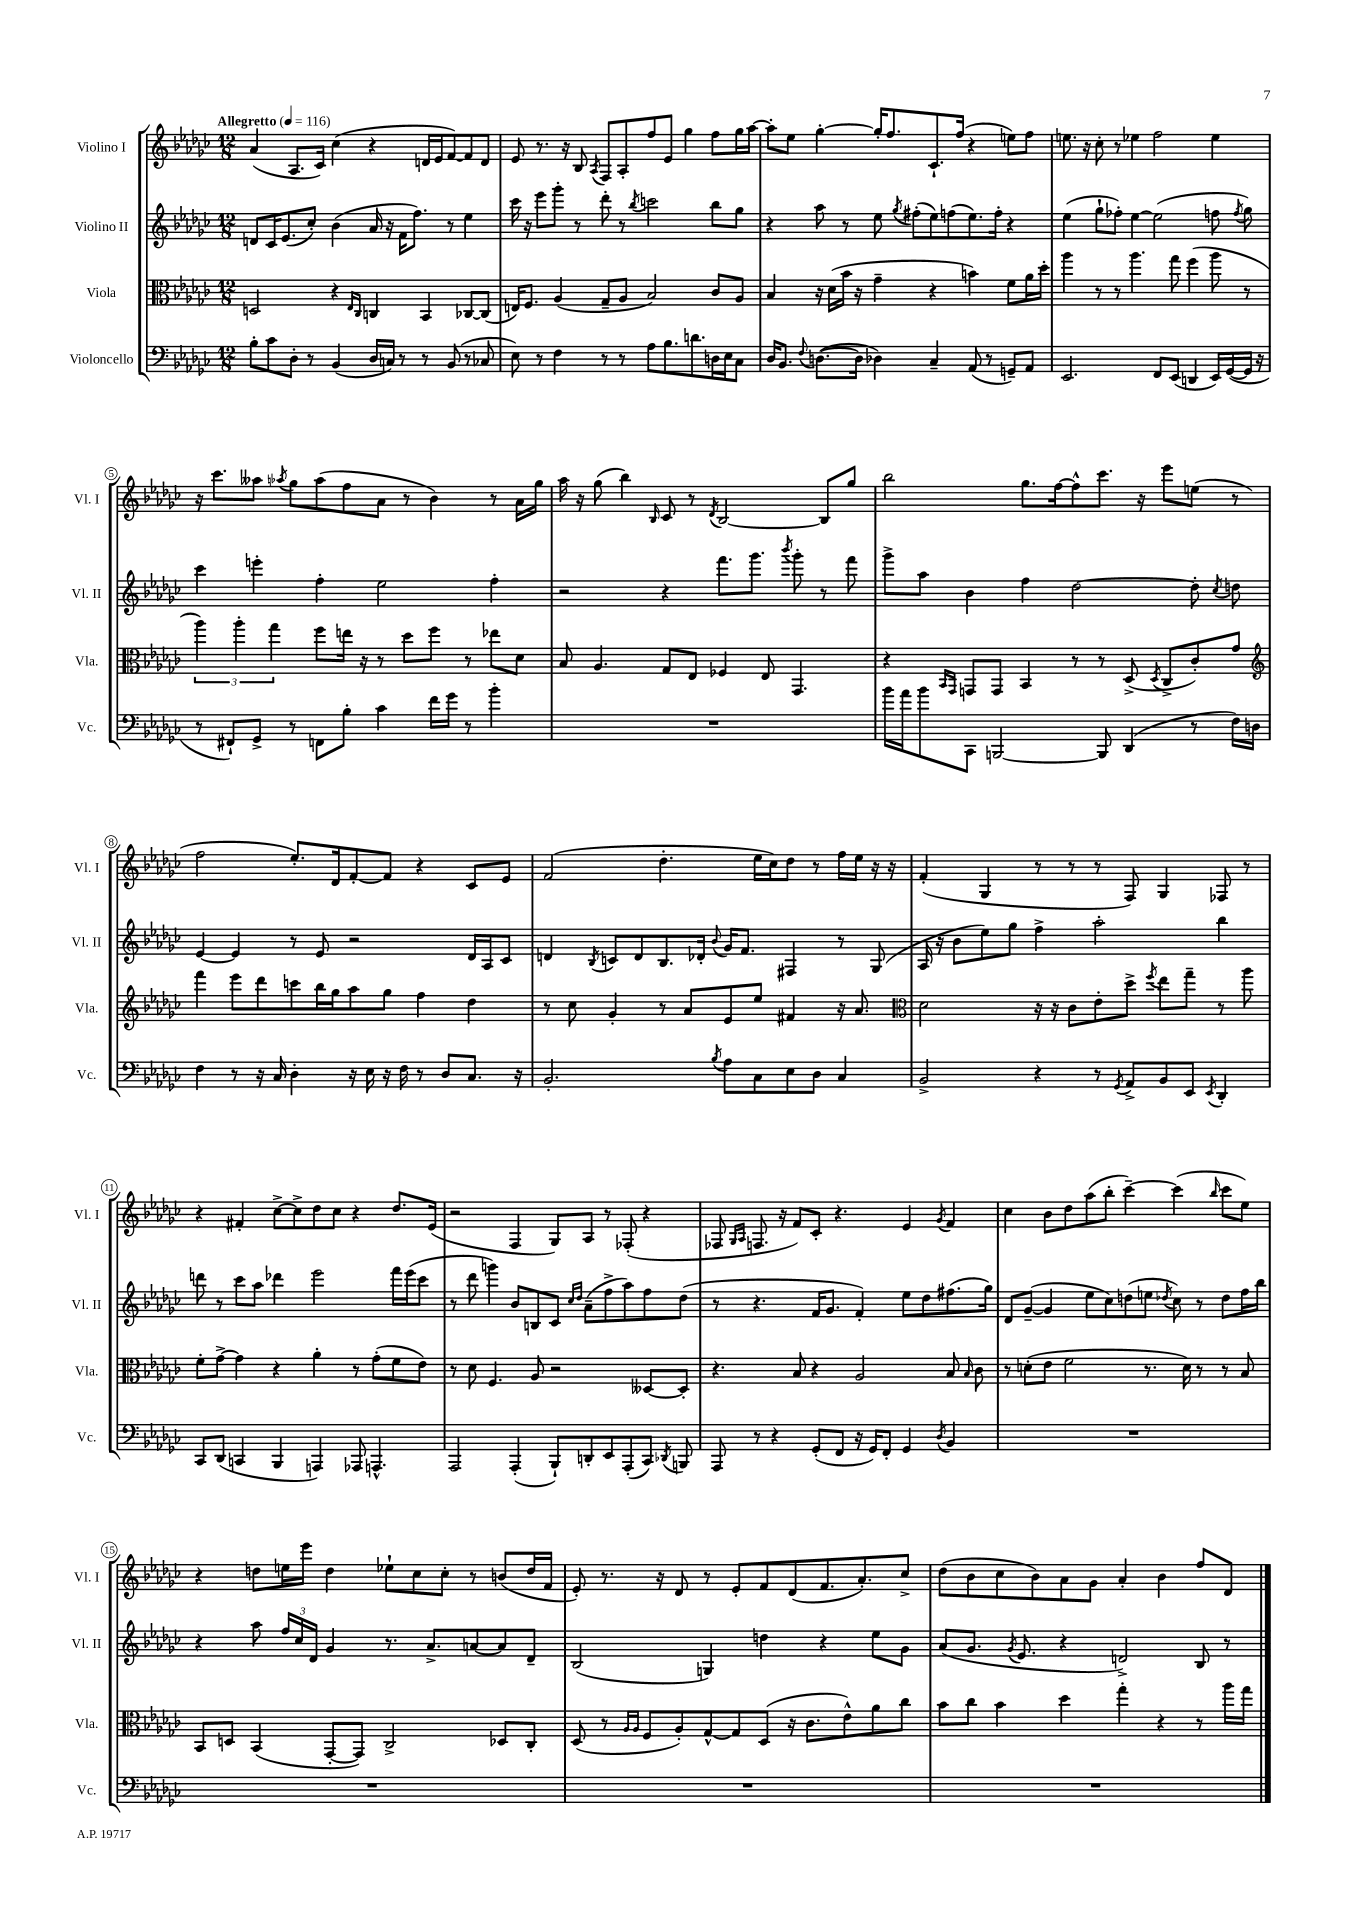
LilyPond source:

<<
\new StaffGroup <<
\new Staff = "s0" \with { instrumentName = "Violino I" shortInstrumentName = "Vl. I" } {
    \clef treble \key ges \major \numericTimeSignature \time 12/8 \tempo "Allegretto" 4 = 116
    \autoBeamOff aes'4( aes8.[ ces'16]) ces''4( r4 d'16[ ees'16 f'8~) f'8 d'8] |
    ees'8 r8. r16 bes8 \acciaccatura { aes8 } f8[ aes8-. f''8 ees'8] ges''4 f''8[ ges''16 aes''16]~ |
    aes''8[-. ees''8] ges''4~-. ges''16[-. f''8. ces'8.-! f''16]( r4 e''8[) f''8] |
    e''8. r16 ces''8-. r8 ees''4 f''2 ees''4 |
    r16 ces'''8.[ aeses''8] \acciaccatura { aes''8 } ges''8[ aes''8( f''8 aes'8] r8 bes'4) r8 aes'16[ ges''16] |
    aes''16 r16 ges''8( bes''4) \grace { bes16 } ces'8 r8 \acciaccatura { des'8 } bes2~ bes8[ ges''8] |
    bes''2 ges''8.[ f''16~ f''8-^ ces'''8.] r16 ees'''8[ e''8]( r8 |
    f''2 ees''8.[-.) des'16 f'8~-. f'8] r4 ces'8[ ees'8] |
    f'2( des''4.-. ees''16[ ces''16) des''8] r8 f''16[ ees''16] r16 r16 |
    f'4-.( ges4 r8 r8 r8 f8) ges4 fes8 r8 |
    r4 fis'4-. ces''8[~-> ces''8-> des''8 ces''8] r4 des''8.[ ees'16]( |
    r2 f4 ges8[) aes8] r8 fes8-.( r4 |
    fes8 \grace { ges16[ aes16] } f8. r16 f'8[) ces'8]-. r4. ees'4 \acciaccatura { ges'8 } f'4 |
    ces''4 bes'8[ des''8 aes''8( bes''8]-. ces'''4~--) ces'''4( \grace { bes''16 } ces'''8[ ees''8]) |
    r4 d''8[ e''16 ees'''16] d''4 ees''8[-! ces''8 ces''8]-. r8 b'8[( d''16 f'16] |
    ees'8-.) r8. r16 des'8 r8 ees'8[-. f'8 des'8( f'8. aes'8.-.) ces''8]-> |
    des''8[( bes'8 ces''8 bes'8) aes'8 ges'8] aes'4-. bes'4 f''8[ des'8] \bar "|." |
}
\new Staff = "s1" \with { instrumentName = "Violino II" shortInstrumentName = "Vl. II" } {
    \clef treble \key ges \major \numericTimeSignature \time 12/8
    \autoBeamOff d'8[ ces'16 ees'8.( ces''8]-.) bes'4( aes'16 r16 f'16[ f''8.]) r8 ees''4 |
    ces'''16 r16 ees'''8[ ges'''8]-. r8 des'''8-. r8 \acciaccatura { bes''8 } c'''2 bes''8[ ges''8] |
    r4 aes''8 r8 ees''8 \acciaccatura { ges''8 } fis''8[-.( ees''8) f''8( ees''8.) f''16]-. r4 |
    ees''4( ges''8[-! fes''8]-.) ees''4~ ees''2( f''8 \acciaccatura { f''8 } ges''8) |
    ces'''4 e'''4-. f''4-. ees''2 f''4-. |
    r2 r4 f'''8.[ ges'''8.] \acciaccatura { bes'''8 } ges'''8-. r8 f'''8 |
    ges'''8[-> aes''8] bes'4 f''4 des''2~ des''8-. \acciaccatura { ces''8 } d''8 |
    ees'4~ ees'4 r8 ees'8 r2 des'16[ aes16 ces'8] |
    d'4 \acciaccatura { bes8 } c'8[ d'8 bes8. des'16]-. \appoggiatura { bes'8 } ges'16[ f'8.] fis4 r8 ges8( |
    aes16 r16 bes'8[ ees''8) ges''8] f''4-> aes''2-. bes''4 |
    d'''8 r8 ces'''8[ aes''8] des'''4 ees'''2 f'''16[ ees'''16( ces'''8] |
    r8 des'''8 g'''4) bes'8[ b8 ces'8] \grace { ces''16[ des''16] } aes'8[--( f''8-> aes''8) f''8 des''8]( |
    r8 r4. f'16[ ges'8.] f'4-.) ees''8[ des''8 fis''8.( ges''16]) |
    des'8[ ges'8]~--( ges'4 ees''8[ ces''8) d''8( e''8] \acciaccatura { des''8 } ces''8) r8 des''8[ f''16 bes''16] |
    r4 aes''8 \tuplet 3/2 { f''16[ ces''16 des'16] } ges'4 r8. aes'8.[-> a'8~ a'8 des'8]-- |
    bes2( g4) d''4 r4 ees''8[ ges'8] |
    aes'8[( ges'8.] \acciaccatura { ges'8 } ees'8. r4 d'2->) bes8 r8 \bar "|." |
}
\new Staff = "s2" \with { instrumentName = "Viola" shortInstrumentName = "Vla." } {
    \clef alto \key ges \major \numericTimeSignature \time 12/8
    \autoBeamOff d2 r4 \grace { ees16[ ces16] } c4 bes,4 ces8[~ ces8]( |
    e16[) f8.] aes4( ges8[-- aes8] bes2) ces'8[ aes8] |
    bes4 r16 des'16[( bes'16] r16 ges'4-- r4 b'4) f'8[ aes'16 des''16]-. |
    aes''4 r8 r8 aes''4. ges''8 f''4( aes''8 r8 |
    \tuplet 3/2 { aes''4) aes''4-. ges''4 } f''8[ e''16] r16 r8 des''8[ f''8] r8 ees''8[ des'8] |
    bes8 aes4. ges8[ ees8] fes4 ees8 ges,4. |
    r4 \grace { bes,16[ ges,16] } g,8[ g,8] bes,4 r8 r8 des8->( \acciaccatura { des8 } ces8[-> ces'8-.) ges'8] |
    \clef treble f'''4 ees'''8[ des'''8 c'''8 bes''16 ges''16 aes''8 ges''8] f''4 des''4 |
    r8 ces''8 ges'4-. r8 aes'8[ ees'8 ees''8] fis'4 r16 aes'8. |
    \clef alto des'2 r16 r16 ces'8[ ees'8-. des''8]-> \acciaccatura { f''8 } ees''8[ ges''8]-- r8 aes''8 |
    f'8[-. ges'8]~-> ges'4 r4 aes'4-. r8 ges'8[-.( f'8 ees'8]) |
    r8 des'8 f4. aes8 r2 deses8[~ deses8]-. |
    r4. bes8 r4 aes2 bes8 \grace { bes16 } ces'8 |
    r8 d'8[-.( ees'8] f'2 r8. d'16) r8 r8 bes8 |
    bes,8[ d8] bes,4( ges,8[~-. ges,8]) ces2-> des8[ ces8]-. |
    des8( r8 \grace { aes16[ aes16] } f8[ aes8-.) ges8~-^ ges8 des8]( r16 ces'8.[ ees'8-^) aes'8 ces''8] |
    bes'8[ ces''8] bes'4 des''4 ges''4-. r4 r8 aes''16[ ges''16] \bar "|." |
}
\new Staff = "s3" \with { instrumentName = "Violoncello" shortInstrumentName = "Vc." } {
    \clef bass \key ges \major \numericTimeSignature \time 12/8
    \autoBeamOff bes8[-. ces'8 des8]-. r8 bes,4( des16[ c16]) r8 r8 bes,8( r8 ces8 |
    ees8) r8 f4 r8 r8 aes8[ bes8. d'8. d16 ees16 ces8] |
    des16[ bes,8.] \appoggiatura { f8 } d8.[~( d16] des4) ces4-- aes,8( r8 g,8[--) aes,8] |
    ees,2. f,8[ ees,8]( d,4 ees,16[) ges,16~( ges,16] r16 |
    r8 fis,8[-!) ges,8]-> r8 f,8[ bes8]-. ces'4 f'16[ ges'16] r8 bes'4-. |
    R1. |
    bes'16[ aes'16 bes'8 ces,8] b,,2~ b,,8 des,4( r8 f16[) d16] |
    f4 r8 r16 ces16 des4-. r16 ees16 r16 f16 r8 des8[ ces8.] r16 |
    bes,2.-. \acciaccatura { bes8 } aes8[ ces8 ees8 des8] ces4 |
    bes,2-> r4 r8 \acciaccatura { ges,8 } aes,8[-> bes,8 ees,8] \acciaccatura { ees,8 } des,4-. |
    ces,8[ des,8]( c,4 bes,,4 a,,4) aes,,8 a,,4.-^ |
    aes,,2 aes,,4-.( bes,,8[-!) d,8-. ees,8 aes,,8-.( ces,8]) \acciaccatura { des,8 } b,,8 |
    aes,,8 r8 r4 ges,8[-.( f,8] r16 ges,16[) f,8]-. ges,4 \acciaccatura { des8 } bes,4 |
    R1. |
    R1. |
    R1. |
    R1. \bar "|." |
}
>>
>>
\layout { \context { \Score \override BarNumber.stencil = #(make-stencil-circler 0.1 0.3 ly:text-interface::print) } }
